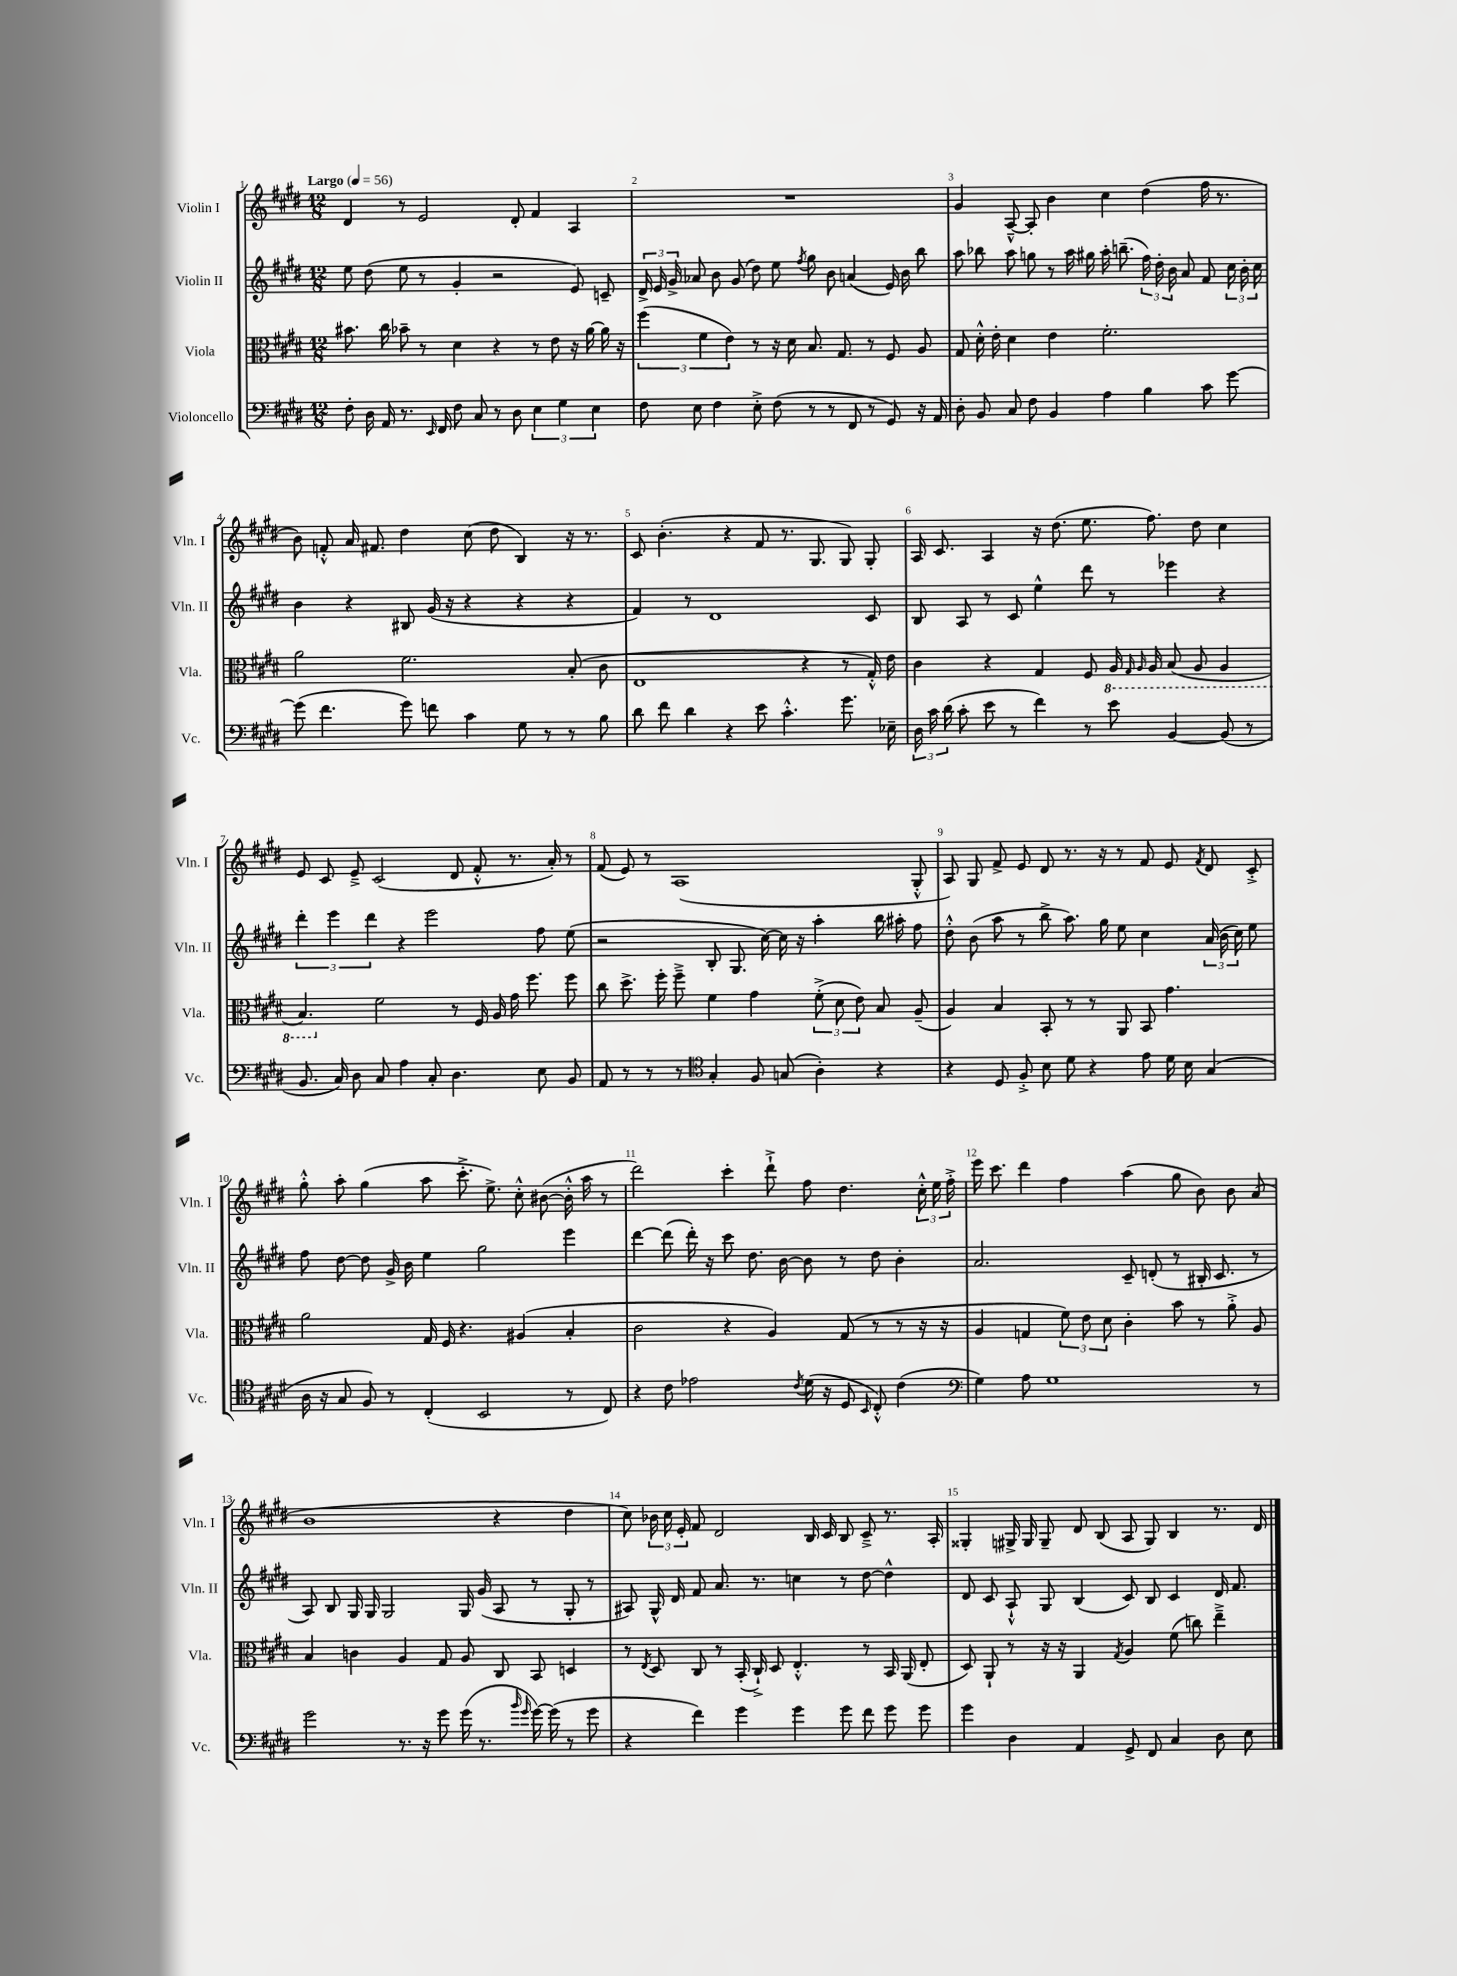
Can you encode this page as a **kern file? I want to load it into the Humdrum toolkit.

**kern	**kern	**kern	**kern
*staff4	*staff3	*staff2	*staff1
*clefF4	*clefC3	*clefG2	*clefG2
*k[f#c#g#d#]	*k[f#c#g#d#]	*k[f#c#g#d#]	*k[f#c#g#d#]
*M12/8	*M12/8	*M12/8	*M12/8
*MM56	*MM56	*MM56	*MM56
8F#'\	8.b#\	8ee\	4d#/
16D#\	.	(8dd#\	.
16AA/	16cc#\	.	.
8.r	8b-~\	8ee\	8r
.	8r	8r	2e/
16qqEE/	.	.	.
16FF#/	.	.	.
8F#\	4d#\	4g#'/	.
8C#/	.	.	.
8r	4r	2r	.
8D#\	.	.	8d#'/
6E\	8r	.	4f#/
.	8e\	.	.
6G#\	.	.	.
.	16r	8e/)	4A/
.	[16a\	.	.
6E\	.	.	.
.	16a\]	8c~/	.
.	16r	.	.
=	=	=	=
8F#\	(6ff#\	24d#^/	1.r
.	.	24e/	.
.	.	24g#^/	.
8E\	.	8a-/	.
.	6f#\	.	.
4F#\	.	8b\	.
.	6e\)	.	.
.	.	(8g#/	.
8E'^\	8r	8dd#\)	.
(8F#\	16r	8ee\	.
.	16d#\	.	.
.	.	8qff#/	.
8r	8.B/	8gg#\	.
8r	.	8b\	.
.	8.G#/	.	.
8FF#/	.	(4a/	.
8r	8r	.	.
8GG#/)	8F#/	16e/)	.
.	.	16b\	.
16r	8A/	8bb\	.
16AA/	.	.	.
=	=	=	=
8D#'\	8G#/	8aa\	4g#/
8BB/	16d#'^^\	8bb-\	.
.	16e'\	.	.
8C#/	4d#\	8aa\	[8A~^^/
8F#\	.	8gg\	8A'/]
4BB/	4e\	8r	4b\
.	.	16aa\	.
.	.	16gg#\	.
4A\	2.f#'\	16aa'\	4cc#\
.	.	(8.bb~\	.
4B\	.	24ff#\)	(4dd#\
.	.	24dd#'\	.
.	.	24b\	.
.	.	8a/	.
8c#\	.	8f#/	16ff#\
.	.	.	8.r
[8g#\	.	24cc#\	.
.	.	24b'\	.
.	.	24cc#\	.
=	=	=	=
(8g#\]	2a\	4b\	8b\)
4.f#\	.	.	8f'^^/
.	.	4r	16a/
.	.	.	8.f#/
8g#\)	2.f#\	8B#/	4dd#\
8f\	.	(16g#/	.
.	.	16r	.
4c#\	.	4r	(8cc#\
.	.	.	8dd#\
8G#\	.	4r	4B/)
8r	.	.	.
8r	(8B'/	4r	16r
.	.	.	8.r
8B\	8c#\	.	.
=	=	=	=
8d#\	1E	4f#/)	8c#/
8f#\	.	.	(4.b'\
4d#\	.	8r	.
.	.	1d#	.
4r	.	.	4r
8e\	.	.	8f#/
4.c#'^^\	.	.	8.r
.	4r	.	.
.	.	.	8.G#/
8.g#\	8r	.	8G#/)
.	16G#'^^/)	8c#/	8G#'/
16E-~\	16e\	.	.
=	=	=	=
24D#\	4c#\	8B/	16A/
24c#\	.	.	.
.	.	.	8.c#/
(24d#\	.	.	.
8c#'\	.	8A/	.
8e\	4r	8r	4A/
8r	.	8c#/	.
4f#\)	4G#/	4ee^^\	16r
.	.	.	(8.dd#\
8r	8F#/	8ddd#\	8.ee\
8e\	16AA/	8r	.
.	16qqGG#/	.	.
.	16qqAA/	.	.
.	16AA/	.	8.ff#\)
[4BB/	(8BB/	4eee-\	.
.	8AA/	.	8dd#\
(8BB/]	4AA/	4r	4cc#\
8r	.	.	.
=	=	=	=
8.BB/	4.BB/)	6ddd#'\	8e/
.	.	.	8c#/
.	.	6eee\	.
16C#/)	.	.	.
8D#\	.	.	8e~^/
.	.	6ddd#\	.
8C#/	2f#\	.	(2c#/
4A\	.	4r	.
8C#'/	.	2eee\	.
4.D#\	8r	.	8d#/
.	16F#/	.	8f#'^^/
.	16A/	.	.
.	16g#\	.	8.r
.	8.ff#\	.	.
8E\	.	8ff#\	.
.	.	.	16a'/)
8BB/	8ff#\	(8ee\	8r
=	=	=	=
8AA/	8cc#\	2r	(8f#/
8r	8.dd#^\	.	8e/)
8r	.	.	8r
.	16ff#'\	.	.
8r	8ff#~^\	.	(1A
*clefC4	*	*	*
4G#'/	4f#\	8B'/	.
.	.	8.G#/	.
8F#/	4g#\	.	.
.	.	[16cc#\)	.
(8G/	.	16cc#\]	.
.	.	16r	.
4A'\)	(12f#'^\	4aa'\	.
.	12d#\	.	.
.	12e\)	.	.
4r	8B/	16bb\	.
.	.	16aa#'\	.
.	(8A~/	8ff#\	8G#'^^/
=	=	=	=
4r	4A/)	8dd#'^^\	8A/)
.	.	(8b\	8G#/
8D#/	4B/	8aa\	8f#^/
8F#'^/	.	8r	8e/
8B\	8BB'/	8bb^\	8d#/
8d#\	8r	8.aa\)	8.r
4r	8r	.	.
.	.	16gg#\	16r
.	8AA/	8ee\	8r
8e\	8BB/	4cc#\	8f#/
16d#\	4.g#\	.	8e/
16B\	.	.	.
.	.	.	8qf#/
(4G#/	.	(24a/	8d#/
.	.	24b\	.
.	.	24cc#\)	.
.	.	8ee\	8c#'^/
=	=	=	=
16A\	2a\	8ff#\	8gg#'^^\
16r	.	.	.
8G#/	.	[8dd#\	8aa'\
8F#/)	.	8dd#\]	(4gg#\
8r	.	16g#^/	.
.	.	16b\	.
(4C#'/	16G#/	4ee\	8aa\
.	16F#/	.	.
.	4.r	.	8.ccc#'^\
2BB/	.	2gg#\	.
.	.	.	8.ee^\)
.	(4A#/	.	8cc#'^^\
.	.	.	([8b#\
8r	4B'/	4eee\	16b#'^^\]
.	.	.	16aa\
8C#/)	.	.	8r
=	=	=	=
4r	2c#\	[4ddd#\	2ddd#\)
8c#\	.	(8ddd#\]	.
2e-\	.	16ddd#'\)	.
.	.	16r	.
.	4r	8ccc#\	4ccc#'\
.	.	8.dd#\	.
.	4A/)	.	8ddd#`^\
.	.	[16b\	.
8qc#/	.	.	.
(16d#\	.	8b\]	8ff#\
16r	.	.	.
8D#/	(8G#/	8r	4.dd#\
16qqBB/	.	.	.
8C#'^^/)	8r	8dd#\	.
(4c#\	8r	4b'\	.
.	16r	.	24cc#'^^\
.	.	.	24ee\
.	16r	.	.
.	.	.	24ff#'^\
=	=	=	=
*clefF4	*	*	*
4G#\)	4A/	2.a/	16eee\
.	.	.	8.ccc#\
8A\	4G/	.	4ddd#\
1G#	.	.	.
.	12f#\)	.	4ff#\
.	12e\	.	.
.	12d#\	.	.
.	4c#'\	8c#~/	(4aa\
.	.	(8d'/	.
.	8b\	8r	8gg#\
.	8r	16B#'/	8b\)
.	.	8.c#/	.
.	8a'^\	.	8b\
8r	8A/	8r	(8a/
=	=	=	=
2g#\	4B/	8A/)	1b
.	.	8B/	.
.	4c\	16G#/	.
.	.	16G#/	.
.	.	2G#/	.
8.r	4A/	.	.
16r	.	.	.
8g#\	8G#/	.	.
(16g#\	8A/	16G#/	.
8.r	.	(16g#/	.
.	8C#/	8A/	4r
16qqb/	.	.	.
16qqg#/	.	.	.
[16g#\)	8BB/	8r	.
(16g#\]	.	.	.
8r	4D/	8G#'/	4dd#\
8g#\	.	8r	.
=	=	=	=
4r	8r	8A#/)	8cc#\)
.	8qE/	.	.
.	8D#/	16G#^^/	24b-\
.	.	.	24cc#\
.	.	16d#/	.
.	.	.	24e'/
4f#\)	8C#/	8f#/	8f#/
.	8r	8.a/	2d#/
4g#\	(16BB'/	.	.
.	16C#`^/)	8.r	.
.	8D#/	.	.
4g#\	4.E'^^/	4cc\	.
.	.	.	16B/
.	.	.	16c#/
8g#\	.	8r	8B/
8f#\	8r	[8dd#\	8c#~^/
8g#\	16BB/	4dd#^^\]	8.r
.	(16AA/	.	.
8g#\	8E'/	.	.
.	.	.	16A'/
=	=	=	=
4g#\	8D#/)	8d#/	4G##'/
.	8AA`/	8c#/	.
4D#\	8r	8A`^^/	16G#^/
.	.	.	16G#/
.	16r	8G#/	8G#~/
.	16r	.	.
4AA/	4AA/	(4B/	8d#/
.	.	.	(8B/
.	8qG#/	.	.
8GG#^/	4A/	8c#/)	8A/
8FF#/	.	8B/	8G#/)
4C#/	(8f#\	4c#/	4B/
.	8cc\)	.	.
8D#\	4ee~^\	16d#/	8.r
.	.	8.f#/	.
8E\	.	.	.
.	.	.	16d#/
==	==	==	==
*-	*-	*-	*-
